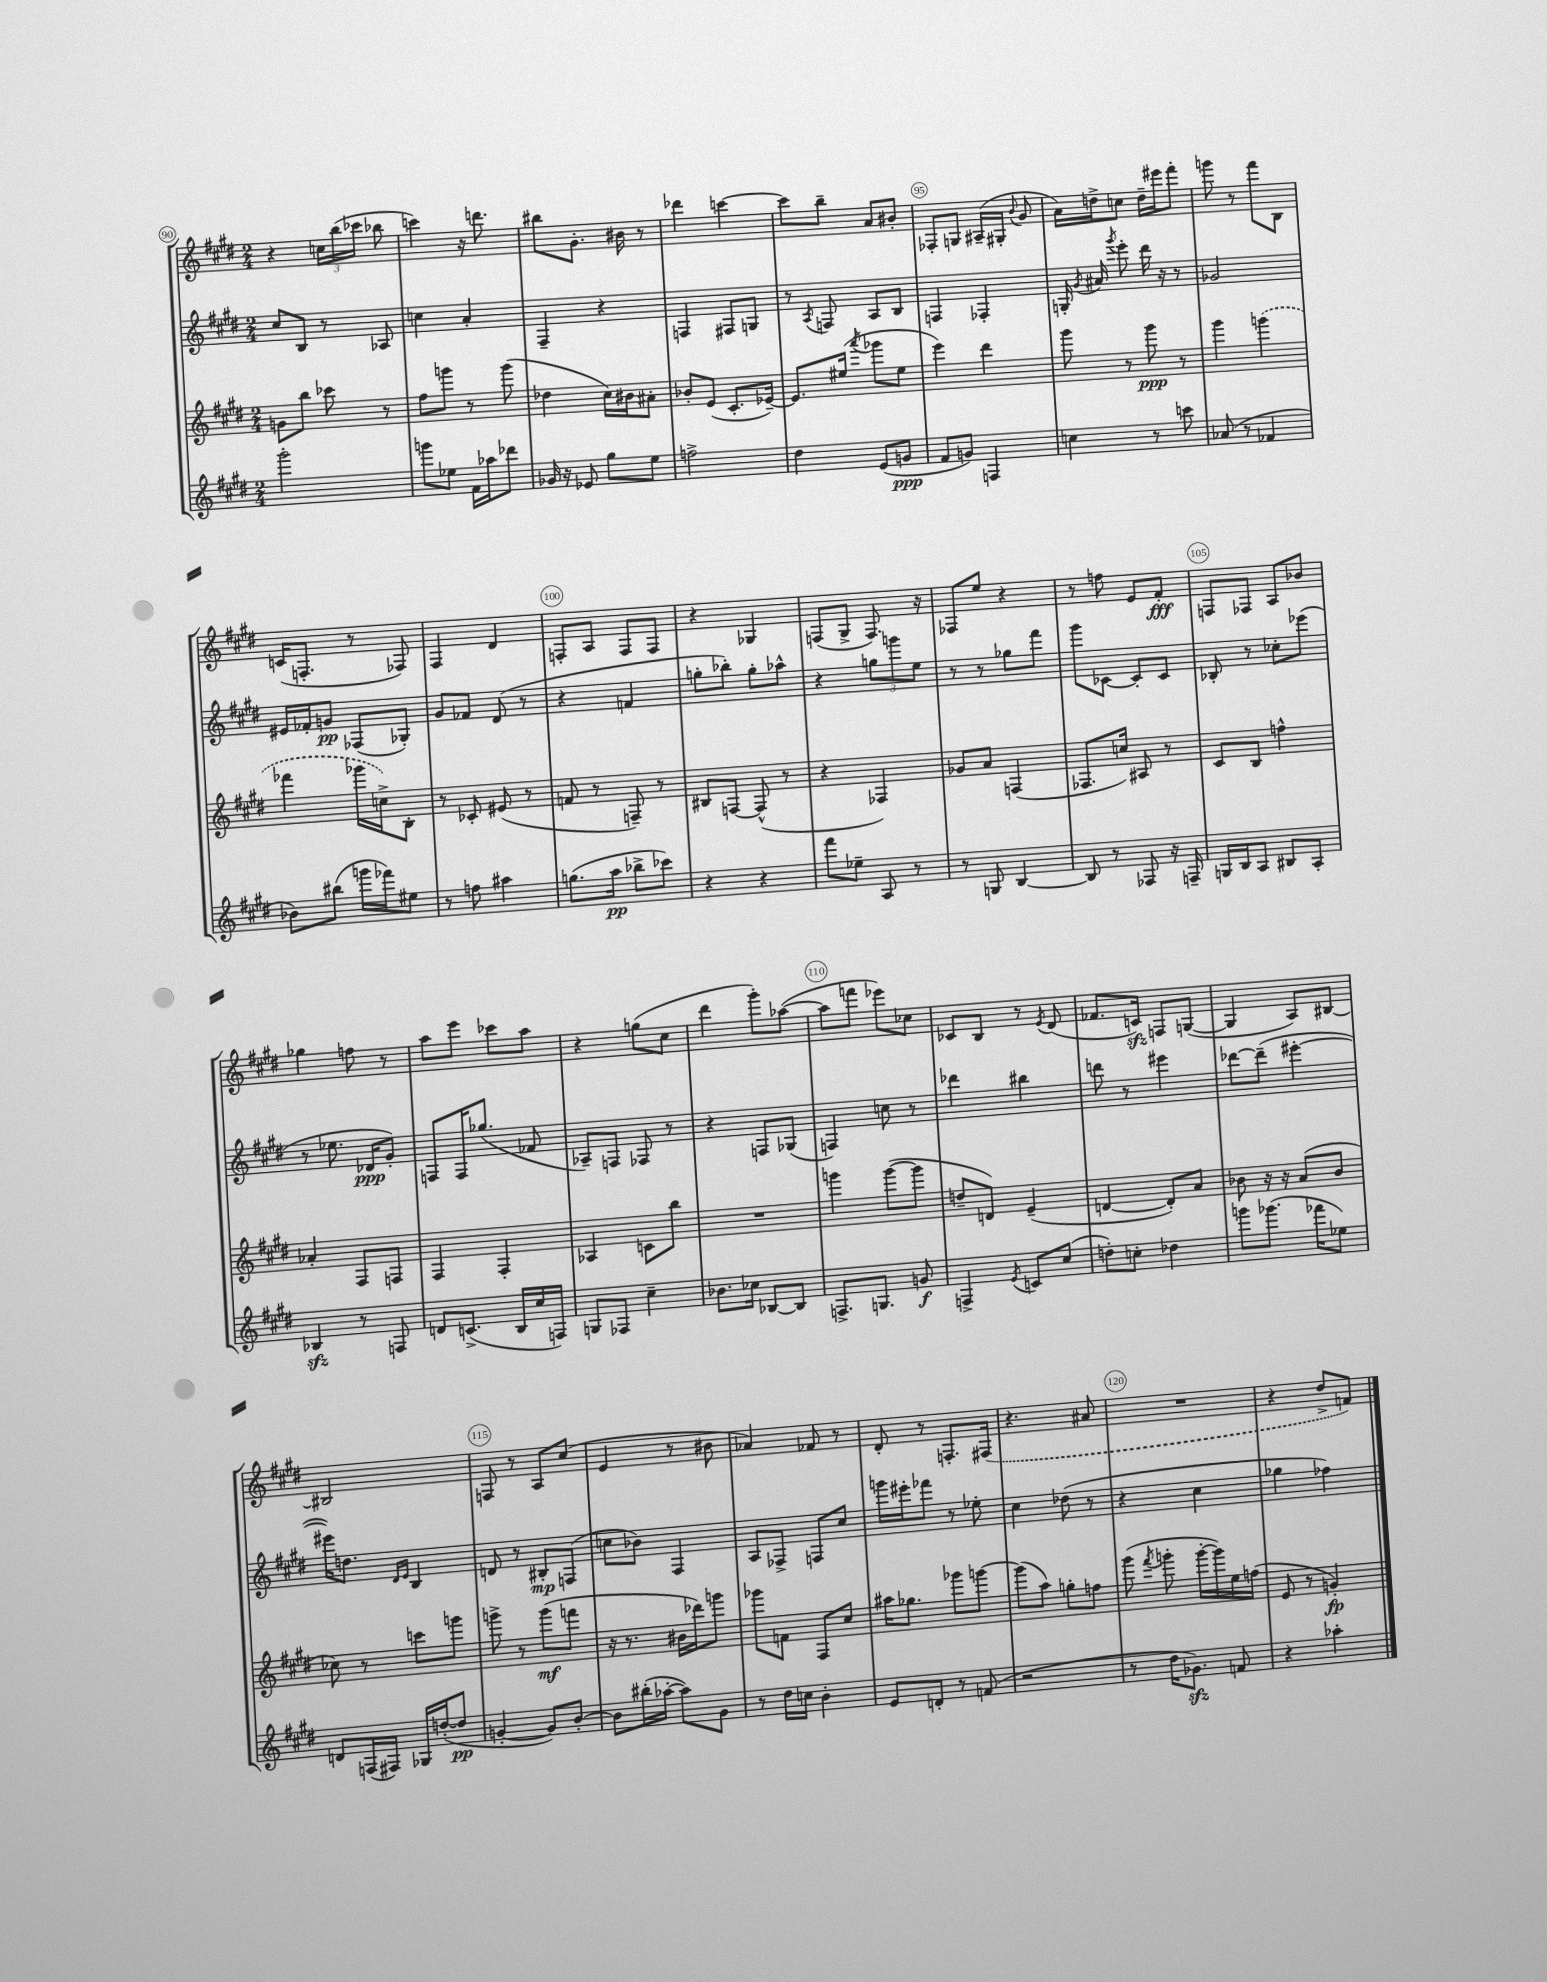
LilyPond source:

<<
\new StaffGroup <<
\new Staff = "s0" {
    \clef treble \key e \major \numericTimeSignature \time 2/4
    \autoBeamOff r4 \tuplet 3/2 { c''16[ b''16( ces'''16] } bes''8 |
    c'''4) r16 d'''8. |
    bis''8[ gis'8.]-. bis'16 r8 |
    des'''4 c'''4~ |
    c'''8[ b''8]-- a'8[ bis'8]-. |
    fes8[-. g8] ais16[--( gis16]-. \appoggiatura { b'8 } gis'8 |
    a'16[) d''16-> c''8] d''16[-- eis'''16 fis'''8]-. |
    g'''8 r8 fis'''8[ b8] |
    c'16[( f8.]-. r8 fes8) |
    fis4 dis'4 |
    f8[-. a8] f8[ f8] |
    r4 ges4 |
    f8[( gis8]-> f8.) r16 |
    fes8[ e''8] r4 |
    r8 f''8 e'8[ fis'8]-.\fff |
    f8[ fes8] a8[ bes'8] |
    ges''4 f''8 r8 |
    a''8[ e'''8] ces'''8[ a''8] |
    r4 g''8[( cis''8] |
    dis'''4 gis'''8[-.) aes''8]~( |
    aes''8[ f'''8] ees'''8[) ces''8] |
    ces'8[ b8] r8 \acciaccatura { e'8 } dis'8( |
    fes'8.[ c'16]\sfz) f8[ g8]~( |
    g4 a8[) bis8]~ |
    bis2 |
    f8 r8 a8[ cis''8]( |
    e'4 r8 bis'8 |
    aes'4) fes'8 r8 |
    dis'8-. r8 f8.[-. \once \slurDashed fis16]( |
    r4. ais'8 |
    R2 |
    r4 dis''8[-> f'8]) \bar "|." |
}
\new Staff = "s1" {
    \clef treble \key e \major \numericTimeSignature \time 2/4
    \autoBeamOff cis''8[ b8] r8 aes8 |
    c''4 a'4-. |
    fis4-- r4 |
    f4 fis8[ g8] |
    r8 \acciaccatura { a8 } f8 a8[ b8] |
    f4 fes4-. |
    g16-. \acciaccatura { gis'8 } ais'16 \acciaccatura { gis'''8 } e'''8-. dis'''16 r16 r8 |
    ges'2 |
    eis'16[ fes'16-. g'8]\pp fes8[( ges8]-.) |
    gis'8[ fes'8] dis'8( r8 |
    r4 f'4 |
    g''8[-. bes''8]-.) g''8[-. aes''8]-^ |
    r4 \tuplet 3/2 { g''8[ g'''8 e''8] } |
    r8 r8 ges''8[ fis'''8] |
    gis'''8[ ces'8]~ ces'8[-. ces'8] |
    bes8-. r8 ces''8[-. ees'''8]( |
    r8 ees''8. des'16[\ppp gis'8]-.) |
    f8[ f16 ges''8.]( fes'8 |
    aes8[--) f8] fes8 r8 |
    r4 f8[ ges8]( |
    f4) c''8 r8 |
    des'''4 bis''4 |
    d'''8 r8 eis'''4 |
    des'''8[~ des'''8]--( eis'''4~-. |
    eis'''16[) d''8.] \grace { dis'16[ e'16] } b4 |
    d'8 r8 bis8[-.\mp f8]( |
    c''8[ bes'8]) fis4 |
    a8[ fes8]-> f8[ cis''8] |
    g'''16[ eis'''16-. fes'''8] r8 ees''8-. |
    cis''4 des''8( r8 |
    r4 cis''4 |
    ges''4 fes''4) \bar "|." |
}
\new Staff = "s2" {
    \clef treble \key e \major \numericTimeSignature \time 2/4
    \autoBeamOff g'8[ b''8] ces'''8 r8 |
    fis''8[ g'''8] r8 g'''8( |
    des''4 cis''16[) bis'16 ais'8]-. |
    bes'8[-. e'8]( cis'8.[-. ees'16]~--) |
    ees'8.[ eis''16]( \acciaccatura { a'''8 } ges'''8[ eis''8] |
    e'''4) dis'''4 |
    gis'''8 r8 gis'''8\ppp r8 |
    gis'''4 \once \slurDashed g'''4( |
    fes'''4 ges'''16[ c''16->) b8]-. |
    r8 ces'8-. eis'8( r8 |
    f'8 r8 f8--) r8 |
    bis8[ f8]~ f8-^( r8 |
    r4 fes4) |
    ges'8[ a'8] f4( |
    fes8.[ c''16]) ais8 r8 |
    cis'8[ b8] f''4-^ |
    aes'4-. fis8[ f8] |
    fis4 fis4-. |
    aes4 c'8[ b''8] |
    R2 |
    g'''4 g'''8[~( g'''8] |
    d''8[-- d'8]) e'4--( |
    d'4~ d'8[-.) a'8] |
    bes'8 r16 r16 a'8[( bes'8] |
    ces''8) r8 c'''8[ g'''8] |
    g'''8-> r8 g'''8[\mf( f'''8] |
    r16 r8. bis'16[ des'''16) g'''8] |
    ges'''8[ f'8] fis8[ cis''8] |
    ais''16[ ges''8.] ges'''8[ g'''8]~ |
    g'''8[( a''8]) g''8[-. f''8] |
    gis'''8( \acciaccatura { fis'''8 } g'''8-. g'''16[~-. g'''16) e''16 f''16]( |
    e'8 r8 g'4-.\fp) \bar "|." |
}
\new Staff = "s3" {
    \clef treble \key e \major \numericTimeSignature \time 2/4
    \autoBeamOff gis'''2-. |
    g'''8[ ees''8] fis'16[ aes''16 des'''8] |
    ges'16 r16 ees'8 gis''8[ e''8] |
    f''2-> |
    dis''4 e'8[( g'8]\ppp |
    fis'8[ g'8]) f4 |
    c''4 r8 c'''8 |
    aes'8( r8 fes'4 |
    bes'8[) bis''8]( g'''16[ fes'''16) eis''8] |
    r8 f''8 ais''4 |
    g''8.[( a''16]\pp bes''8[-> ces'''8]) |
    r4 r4 |
    fis'''8[ ees''8]-- a8 r8 |
    r8 g8 b4~ |
    b8 r8 fes8 r16 f16-- |
    g16[ b16 a8] bis8[ a8]-. |
    bes4\sfz r8 f8 |
    d'8[ c'8.]->( b16[ cis''16 f16]) |
    g8[ fes8] cis''4-- |
    bes'8.[ ces''16] bes8[~ bes8] |
    f8.[-> g8.] g'8\f |
    f4-> \acciaccatura { e'8 } c'8[ cis''8]( |
    d''8[-.) c''8]-. des''4 |
    g'''8[ ges'''8.]( fes'''16[ ees''8]) |
    d'8[ f16( fis16]) ges16[ d''16~-.( d''8]\pp |
    g'4~-. g'8[) b'8]~-. |
    b'8[ bis''16-.( aes''16]~-. aes''8[) gis'8] |
    r8 dis''16[ c''16] b'4-. |
    e'8[ d'8]-. r8 f'8( |
    r2 |
    r8 dis''16[ ges'8.]\sfz) f'8 |
    r4 aes''4-. \bar "|." |
}
>>
>>
\layout { \context { \Score currentBarNumber = #90 \override BarNumber.break-visibility = ##(#f #t #t) barNumberVisibility = #(every-nth-bar-number-visible 5) \override BarNumber.stencil = #(make-stencil-circler 0.1 0.3 ly:text-interface::print) } }
